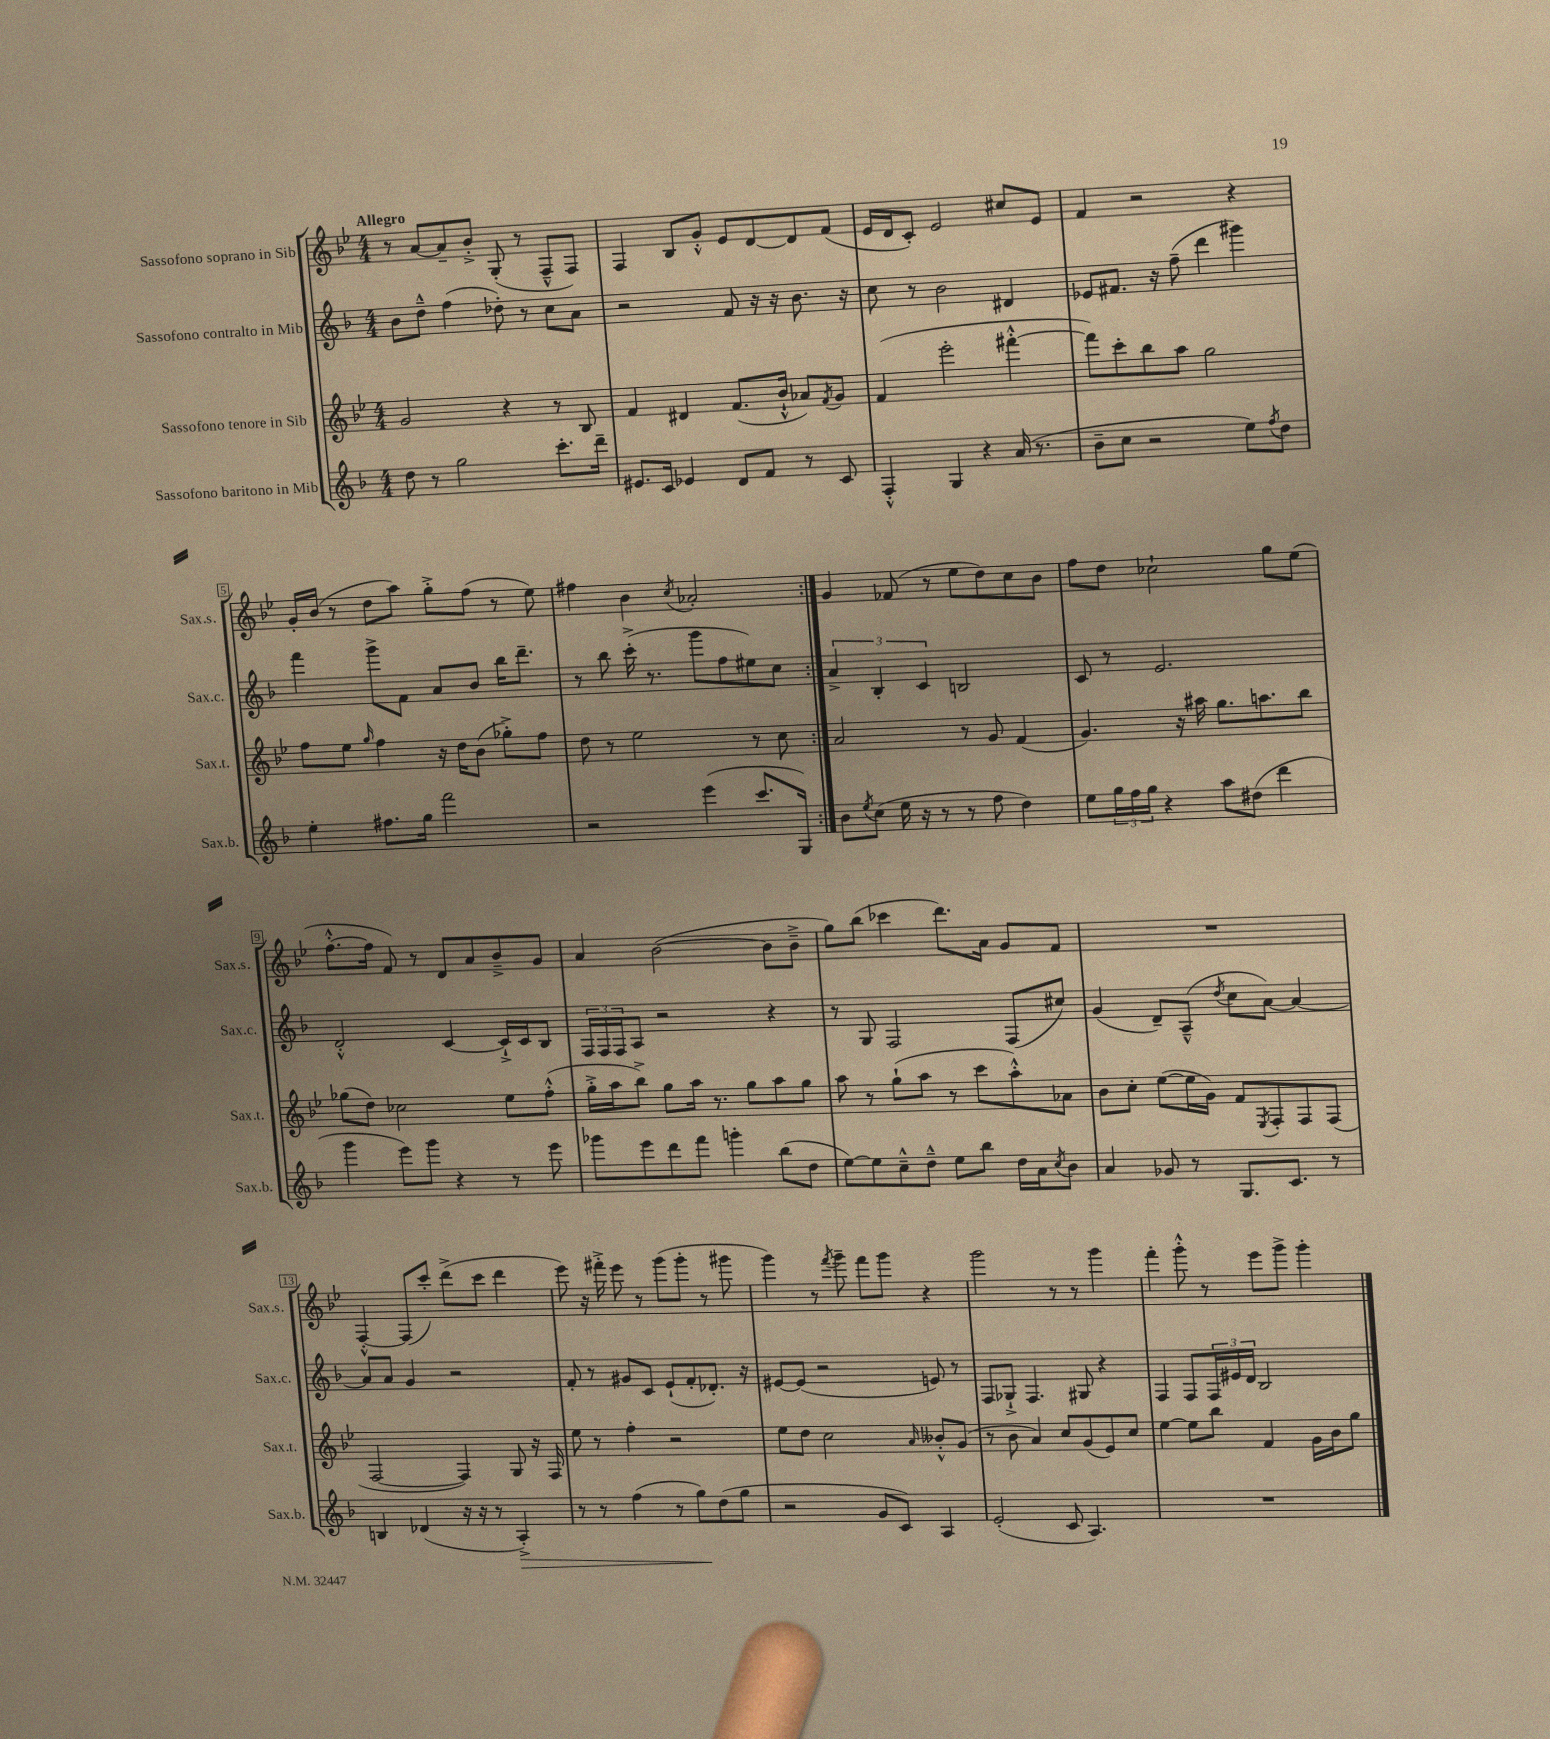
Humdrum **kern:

**kern	**dynam	**kern	**kern	**kern
*part4	*part4	*part3	*part2	*part1
*staff4	*staff4	*staff3	*staff2	*staff1
*I"Sassofono baritono in Mib	*	*I"Sassofono tenore in Sib	*I"Sassofono contralto in Mib	*I"Sassofono soprano in Sib
*I'Sax.b.	*	*I'Sax.t.	*I'Sax.c.	*I'Sax.s.
*clefG2	*	*clefG2	*clefG2	*clefG2
*k[b-]	*	*k[b-e-]	*k[b-]	*k[b-e-]
*M4/4	*	*M4/4	*M4/4	*M4/4
=1	=1	=1	=1	=1
!	!	!	!	!LO:TX:a:B:t=Allegro
8dd\	.	2g/	8b-\L	8r
8r	.	.	8dd~^^\J	[8a/L
2gg\	.	.	(4ff\	8a~/]
.	.	.	.	8b-'^/J
.	.	4r	8dd-X'\)	(8G'/
.	.	.	8r	8r
8.ccc'\L	.	8r	8cc\L	8F~^^/L
.	.	8B-/	8a\J	8F/J)
16ddd~\Jk	.	.	.	.
=2	=2	=2	=2	=2
8.e#X/L	.	4f/	2r	4F/
16c/Jk	.	.	.	.
4e-X/	.	4d#X/	.	8B-/L
.	.	.	.	8g'^^/J
8d/L	.	(8.f/L	8f/	8e-/L
8f/J	.	.	16r	[8d/
.	.	16b-`^^/Jk	16r	.
8r	.	8a-X/L)	8.b-\	8d/]
.	.	8qf/	.	.
8c/	.	8g/J	.	(8f/J
.	.	.	16r	.
=3	=3	=3	=3	=3
4F'^^/	.	(4f/	8cc\	16e-/LL
.	.	.	.	16d/J
.	.	.	8r	8c'/J)
4G/	.	2eee-'\	2b-\	2e-/
4r	.	.	.	.
(16a/	.	[4fff#X'^^\	4d#X/	8cc#X/L
8.r	.	.	.	.
.	.	.	.	8e-/J
=4	=4	=4	=4	=4
8b-~\L	.	8fff#\L])	8e-X/L	4f/
8cc\J	.	8ccc'\	8.f#X/J	.
2r	.	8bb-\	.	2r
.	.	.	16r	.
.	.	8aa\J	(8ff~\	.
.	.	2gg\	4ddd\	.
8ee\L)	.	.	4ggg#X\)	4r
8qff/	.	.	.	.
8dd\J	.	.	.	.
!!LO:LB:g=z
=5	=5	=5	=5	=5
4ee'\	.	8ff\L	4fff\	16g'/LL
.	.	.	.	(16b-/JJ
.	.	8ee-\J	.	8r
.	.	16qqgg/	.	.
8.ff#X\L	.	4ff\	8ggg^\L	8dd\L
.	.	.	8f\J	8aa\J)
16gg\Jk	.	.	.	.
2fff\	.	16r	8a/L	8gg'^\L
.	.	16dd\KL	.	.
.	.	(8b-\J	8b-/J	(8ff\J
.	.	8gg-X'^\L)	16bb-\KL	8r
.	.	.	8.ddd~\J	.
.	.	8ff\J	.	8ee-\)
=6	=6	=6	=6	=6
2r	.	8dd\	8r	4ff#X\
.	.	8r	8bb-\	.
.	.	2ee-\	(16ccc'^\	4b-\
.	.	.	8.r	.
.	.	.	.	8qcc/
(4eee\	.	.	8ggg\L	2a-X'/
.	.	.	8ff\	.
8.ccc/L	.	8r	8ee#X\)	.
.	.	8cc\	8cc\J	.
16G/Jk)	.	.	.	.
=7:|!	=7:|!	=7:|!	=7:|!	=7:|!
8b-\L	.	2a/	6a^/	4g/
8qee/	.	.	.	.
(8cc\J	.	.	.	.
.	.	.	6B-'/	.
16ee\	.	.	.	(8f-X/
16r	.	.	.	.
.	.	.	6c/	.
8r	.	.	.	8r
8r	.	8r	2Bn/	8ee-\L
8ff\	.	8g/	.	8dd\)
4dd\)	.	(4f/	.	8cc\
.	.	.	.	8b-\J
=8	=8	=8	=8	=8
8ee\L	.	4.g/)	8c/	8ff\L
24gg\L	.	.	8r	8dd\J
24ff\	.	.	.	.
24gg\JJ	.	.	.	.
4r	.	.	2.e/	2cc-X`\
.	.	16r	.	.
.	.	16aa#X\	.	.
8aa\L	.	8.gg\L	.	.
(8dd#X\J	.	.	.	.
.	.	8.aan\	.	.
4ddd\	.	.	.	8gg\L
.	.	8bb-\J	.	(8ee-\J
!!LO:LB:g=z
=9	=9	=9	=9	=9
4ggg\	.	(8gg-X\L	2d'^^/	[8.ff'^^\L
.	.	8dd\J)	.	.
.	.	.	.	16ff\Jk]
8eee\L)	.	2cc-X\	.	8f/)
8ggg\J	.	.	.	8r
4r	.	.	[4c/	8d/L
.	.	.	.	8a/
8r	.	8ee-\L	16c`^/LL]	8b-~^/
.	.	.	16c/J	.
8eee\	.	(8ff'^^\J	8B-/J	8g/J
=10	=10	=10	=10	=10
8ggg-X\L	.	16gg'^\LL	24F/LL	4a/
.	.	.	24F/	.
.	.	16aa\J	.	.
.	.	.	24F/J	.
8eee\	.	8bb-^\J)	8A/J	.
8ddd\	.	8gg\L	2r	([2b-\
8fff\J	.	16aa\Jk	.	.
.	.	8.r	.	.
4gggn'\	.	.	.	.
.	.	8gg\L	.	.
(8bb-\L	.	8aa\	4r	8b-\L]
8dd\J	.	8gg\J	.	8b-~^\J
=11	=11	=11	=11	=11
[8ee\L)	.	8aa\	8r	8gg\L)
8ee\]	.	8r	8G/	(8bb-\J
8cc~^^\	.	(8gg`\L	2F/	4ccc-X\
8dd~^^\J	.	8aa\J	.	.
8ee\L	.	8r	.	8.ddd\L)
8bb-\J	.	8ccc\L	.	.
.	.	.	.	16a\Jk
16dd\LL	.	8aa'^^\)	(8F/L	8g/L
16a\J	.	.	.	.
8qcc/	.	.	.	.
8b-\J	.	8a-X\J	8cc#X/J)	8f/J
=12	=12	=12	=12	=12
4a/	.	8b-\L	(4g/	1r
.	.	8cc'\J	.	.
8g-X/	.	([8ee-\L	8d~/L)	.
8r	.	16ee-\L]	(8A~^^/J	.
.	.	16g\JJ)	.	.
.	.	.	8qdd/	.
8.G/L	.	8f/L	8cc\L	.
.	.	8qE-/	.	.
.	.	8F'/	[8a\J)	.
8.c/J	.	.	.	.
.	.	8F/	4a/_	.
8r	.	(8F/J	.	.
!!LO:LB:g=z
=13	=13	=13	=13	=13
4Bn/	.	[2F/	8a/L]	[4F'^^/
.	.	.	8a/J	.
(4d-X/	.	.	4g/	(8F/L]
.	.	.	.	8ccc'/J)
16r	.	4F/])	2r	(8ddd^\L
16r	.	.	.	.
8r	.	.	.	8ccc\J
!	!LO:HP:b	!	!	!
4A'^/)	>	8G/	.	4ddd\
.	.	16r	.	.
.	.	16F/	.	.
=14	=14	=14	=14	=14
8r	.	8ee-\	8f'/	8eee-\)
8r	.	8r	8r	16r
.	.	.	.	16fff#X'^\
(4ff\	.	4ff'\	8g#X/L	8eee-\
.	.	.	8c/J	8r
8r	.	2r	(8e`/L	(8ggg\L
8gg\L)	.	.	8f'/	8ggg'\J
(8dd\	]	.	8.d-X'/J)	8r
8gg\J	.	.	.	8ggg#X\
.	.	.	16r	.
=15	=15	=15	=15	=15
2r	.	8ee-\L	[8e#X/L	4ggg\)
.	.	8dd\J	(8e#/J]	.
.	.	2cc\	2r	8r
.	.	.	.	8qfff/
.	.	.	.	8ggg~\
8g/L	.	.	.	8fff\L
8c/J)	.	.	.	8ggg\J
.	.	16qqa/	.	.
4A/	.	8b--X'^^/L	8en/)	4r
.	.	(8g/J	8r	.
=16	=16	=16	=16	=16
(2e'/	.	8r	8F/L	2ggg\
.	.	8b-\	8G-X`^/J	.
.	.	4a/)	4.F/	.
8c/	.	8cc/L	.	8r
4.A/)	.	(8g/	8G#X/	8r
.	.	8e-/)	4r	4ggg\
.	.	8cc/J	.	.
=17	=17	=17	=17	=17
1r	.	[4ee-\	4F/	4fff'\
.	.	8ee-\L]	8F/L	8ggg'^^\
.	.	8bb-\J	24F/L	8r
.	.	.	24e#X/	.
.	.	.	24d/JJ	.
.	.	4f/	2B-/	8eee-\L
.	.	.	.	8ggg^\J
.	.	16g\LL	.	4ggg'\
.	.	16b-\J	.	.
.	.	8gg\J	.	.
==	==	==	==	==
*-	*-	*-	*-	*-
